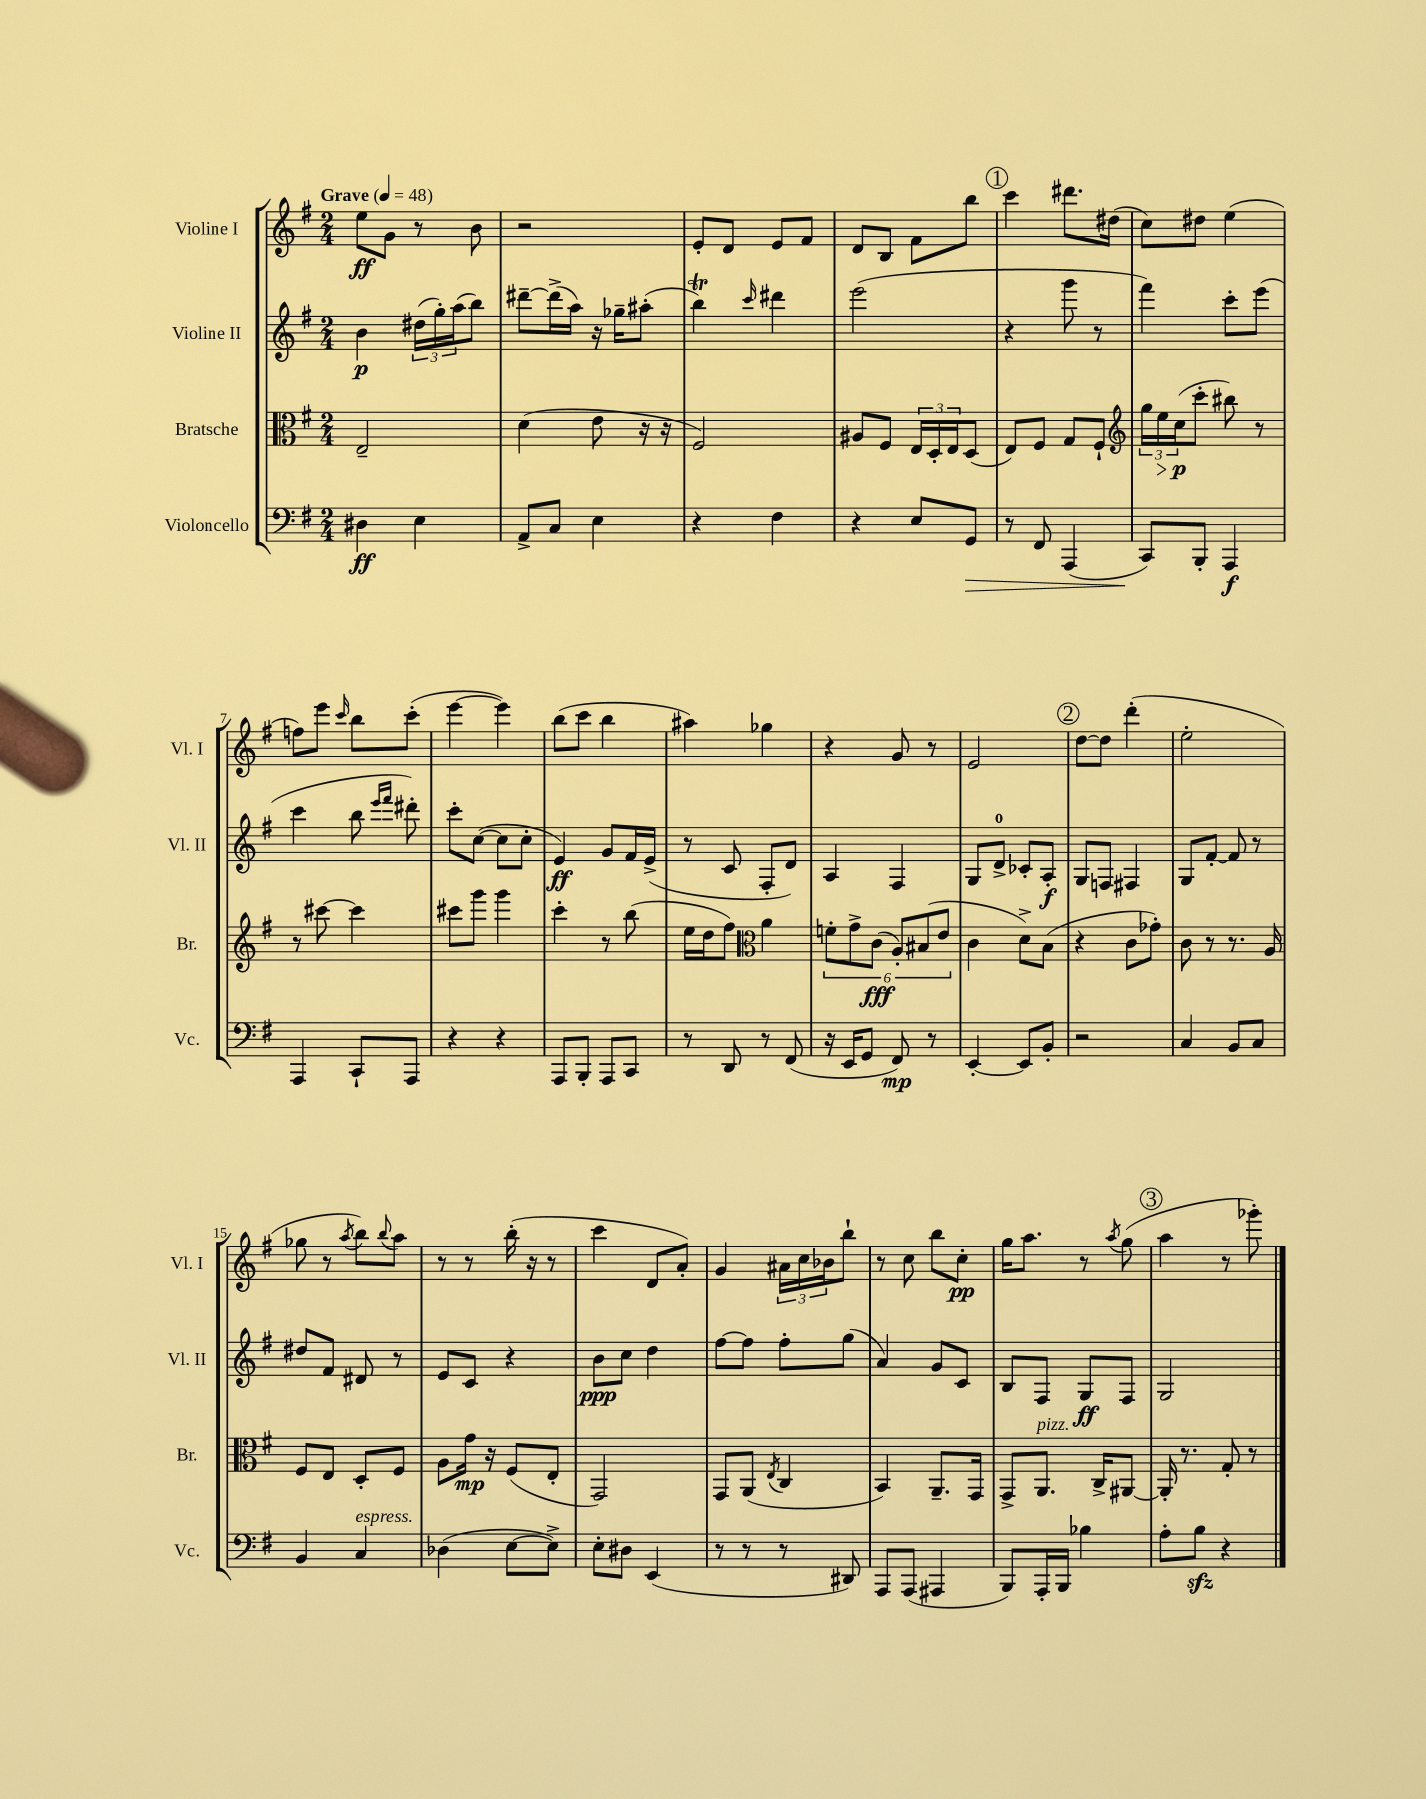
<<
\new StaffGroup <<
\new Staff = "s0" \with { instrumentName = "Violine I" shortInstrumentName = "Vl. I" } {
    \clef treble \key g \major \numericTimeSignature \time 2/4 \tempo "Grave" 4 = 48
    e''8\ff g'8 r8 b'8 |
    r2 |
    e'8-. d'8 e'8 fis'8 |
    d'8 b8 fis'8 b''8 |
    \mark \markup { \circle "1" } c'''4 dis'''8. dis''16( |
    c''8) dis''8 e''4( |
    f''8) e'''8 \grace { c'''16 } b''8 c'''8-.( |
    e'''4~ e'''4) |
    b''8( c'''8 b''4 |
    ais''4) ges''4 |
    r4 g'8 r8 |
    e'2 |
    \mark \markup { \circle "2" } d''8~ d''8 d'''4-.( |
    e''2-. |
    ges''8 r8 \acciaccatura { a''8 } b''8) \appoggiatura { b''8 } a''8 |
    r8 r8 b''16-.( r16 r8 |
    c'''4 d'8 a'8-.) |
    g'4 \tuplet 3/2 { ais'16 c''16 bes'16 } b''8-! |
    r8 c''8 b''8 c''8-.\pp |
    g''16 a''8. r8 \acciaccatura { a''8 } g''8( |
    \mark \markup { \circle "3" } a''4 r8 ges'''8-.) \bar "|." |
}
\new Staff = "s1" \with { instrumentName = "Violine II" shortInstrumentName = "Vl. II" } {
    \clef treble \key g \major \numericTimeSignature \time 2/4
    b'4\p \tuplet 3/2 { dis''16( g''16-.) a''16( } b''8) |
    dis'''8~-- dis'''16->( a''16) r16 ges''16-- ais''8-.( |
    b''4\trill) \grace { c'''16 } dis'''4 |
    e'''2( |
    \mark \markup { \circle "1" } r4 g'''8 r8 |
    fis'''4) c'''8-. e'''8( |
    c'''4 b''8 \grace { e'''16 fis'''16 } dis'''8-.) |
    c'''8-. c''8~( c''8 c''8-. |
    e'4\ff) g'8 fis'16 e'16->( |
    r8 c'8 fis8-. d'8) |
    a4 fis4 |
    g8 d'8-0-> ces'8-. a8-.\f |
    \mark \markup { \circle "2" } g8 f8 fis4 |
    g8 fis'8~-. fis'8 r8 |
    dis''8 fis'8 dis'8 r8 |
    e'8 c'8 r4 |
    b'8\ppp c''8 d''4 |
    fis''8~ fis''8 fis''8-. g''8( |
    a'4) g'8 c'8 |
    b8 fis8 g8\ff fis8 |
    \mark \markup { \circle "3" } g2 \bar "|." |
}
\new Staff = "s2" \with { instrumentName = "Bratsche" shortInstrumentName = "Br." } {
    \clef alto \key g \major \numericTimeSignature \time 2/4
    e2-- |
    d'4( e'8 r16 r16 |
    fis2) |
    ais8 fis8 \tuplet 3/2 { e16 d16-. e16 } d8( |
    \mark \markup { \circle "1" } e8) fis8 g8 fis8-! |
    \clef treble \tuplet 3/2 { g''16 e''16\> c''16\p\!( } c'''8-. bis''8) r8 |
    r8 cis'''8~ cis'''4 |
    cis'''8 g'''8 g'''4 |
    c'''4-. r8 b''8( |
    e''16 d''16 fis''8) \clef alto a'4 |
    \tuplet 6/4 { f'8-. g'8-> c'8\fff( a8-.) bis8( e'8 } |
    c'4 d'8->) b8( |
    \mark \markup { \circle "2" } r4 c'8 ges'8-.) |
    c'8 r8 r8. a16 |
    fis8 e8 d8-. fis8 |
    a8 g'16\mp r16 fis8( e8-. |
    g,2) |
    g,8 a,8( \acciaccatura { e8 } c4 |
    b,4) a,8.-- g,16 |
    g,8-> a,8.^\markup { \italic "pizz." } c16-> ais,8~ |
    \mark \markup { \circle "3" } ais,16-. r8. g8-. r8 \bar "|." |
}
\new Staff = "s3" \with { instrumentName = "Violoncello" shortInstrumentName = "Vc." } {
    \clef bass \key g \major \numericTimeSignature \time 2/4
    dis4\ff e4 |
    a,8-> c8 e4 |
    r4 fis4 |
    r4 e8 g,8\> |
    \mark \markup { \circle "1" } r8 fis,8 a,,4( |
    c,8\!) b,,8-. a,,4\f |
    a,,4 c,8-! a,,8 |
    r4 r4 |
    a,,8 b,,8-. a,,8 c,8 |
    r8 d,8 r8 fis,8( |
    r16 e,16 g,8 fis,8\mp) r8 |
    e,4~-. e,8 b,8-. |
    \mark \markup { \circle "2" } r2 |
    c4 b,8 c8 |
    b,4 c4^\markup { \italic "espress." } |
    des4( e8~ e8->) |
    e8-. dis8 e,4( |
    r8 r8 r8 dis,8) |
    a,,8 a,,8( ais,,4 |
    b,,8) a,,16-. b,,16 bes4 |
    \mark \markup { \circle "3" } a8-. b8\sfz r4 \bar "|." |
}
>>
>>
